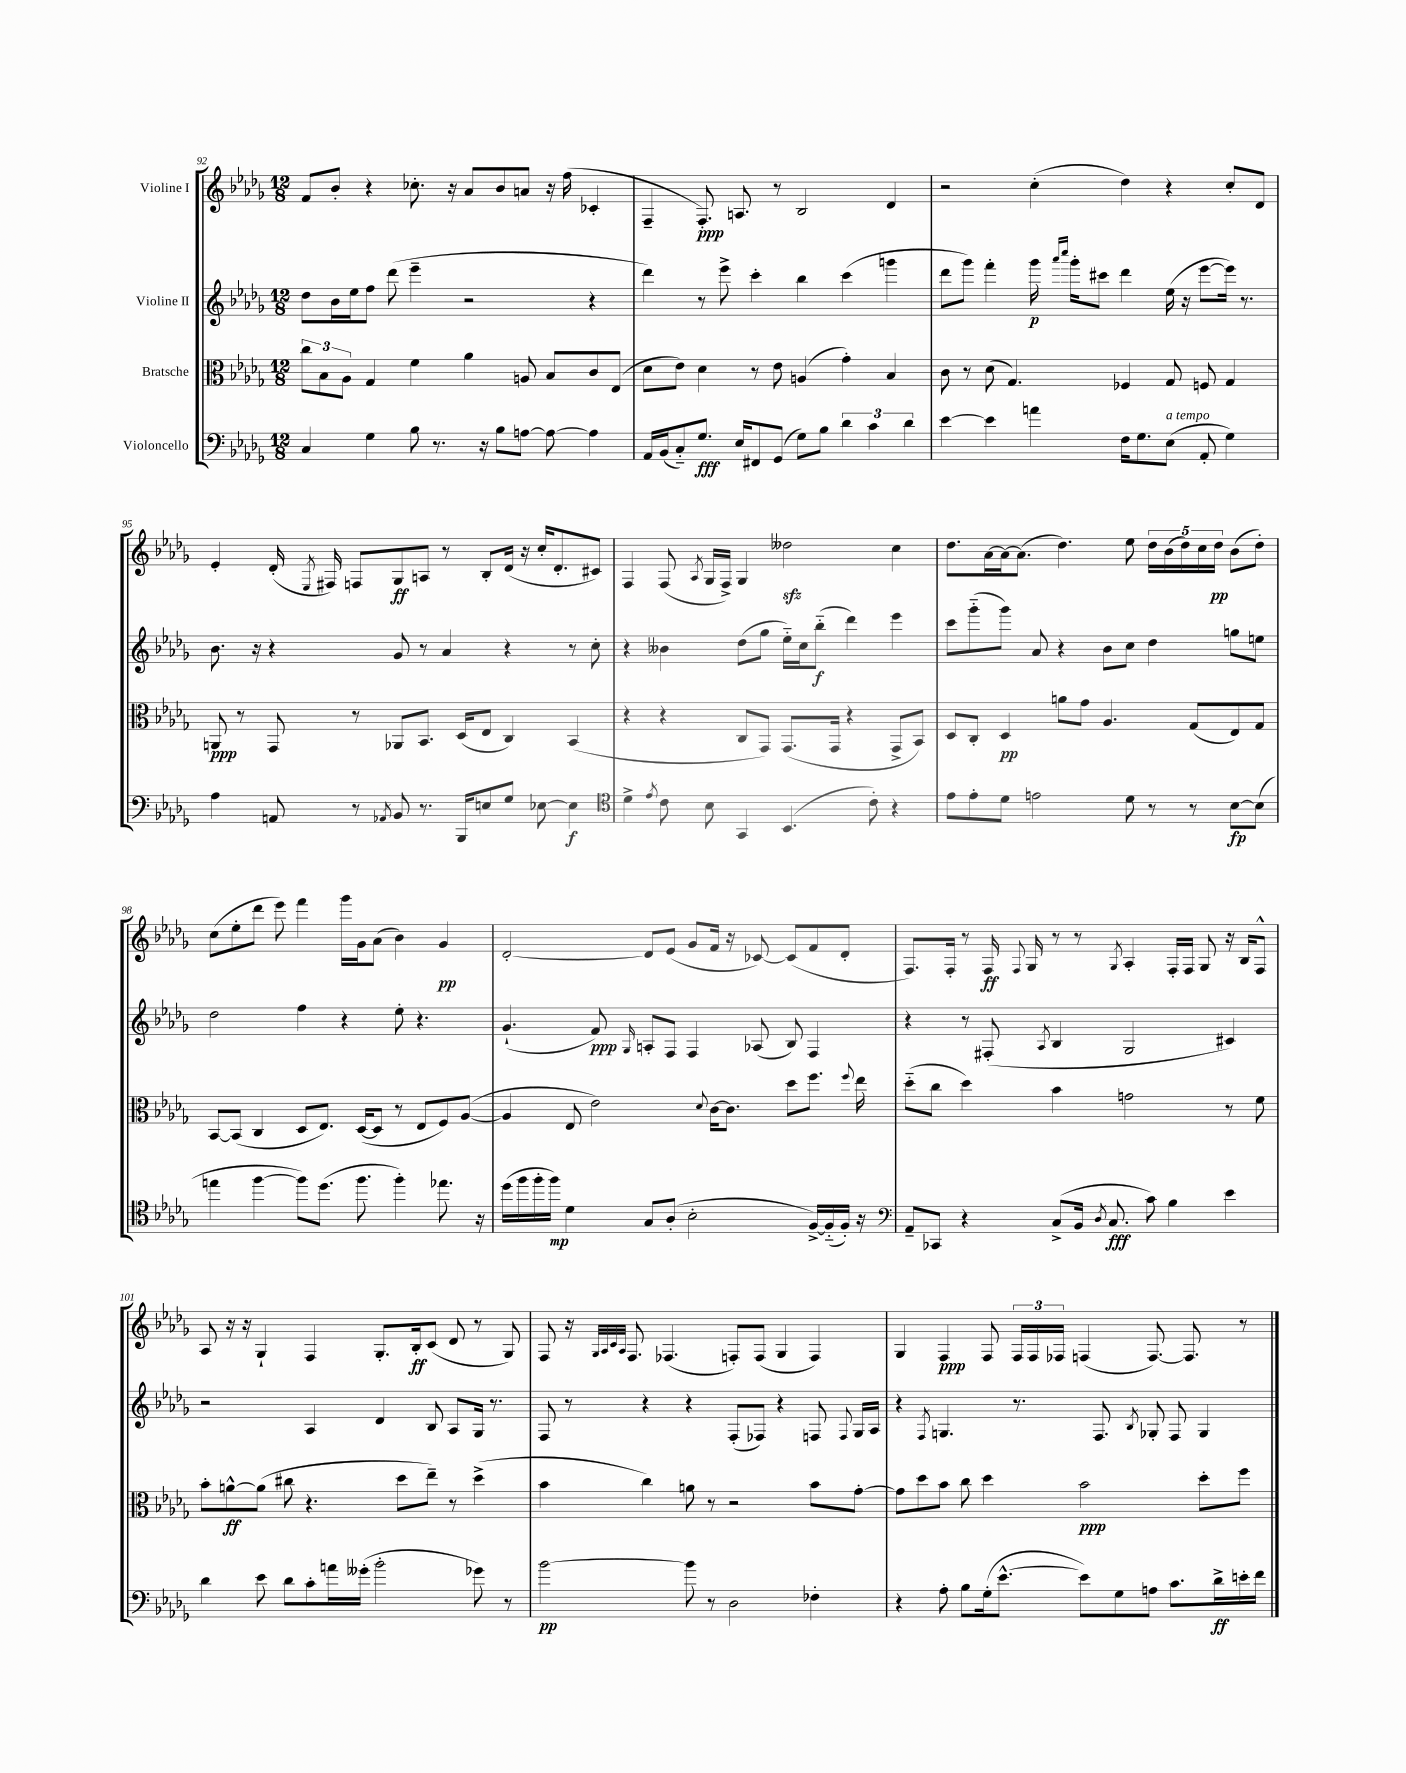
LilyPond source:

<<
\new StaffGroup <<
\new Staff = "s0" \with { instrumentName = "Violine I" } {
    \clef treble \key des \major \numericTimeSignature \time 12/8
    \autoBeamOff f'8[ bes'8]-. r4 ces''8.-. r16 aes'8[ bes'8 a'8] r16 f''16( ces'4-. |
    f4-- f8.-.\ppp) a8. r8 bes2 des'4 |
    r2 c''4-.( des''4) r4 c''8[-. des'8] |
    ees'4-. des'16-.( \acciaccatura { ees8 } fis16) f8[ ges8\ff a8] r8 bes8[-. des'16]( r16 c''16[-. des'8.-. cis'8]) |
    f4 f8( \acciaccatura { aes8 } ges16[ f16]->) ges4 deses''2\sfz c''4 |
    des''8.[ aes'16~ aes'16~ aes'8.]( des''4.) ees''8 \tuplet 5/4 { des''16[ bes'16( des''16) c''16 des''16]\pp } bes'8[( des''8]-.) |
    c''8[( ees''8-. des'''8] ees'''8) f'''4 ges'''16[ ges'16 aes'8]( bes'4) ges'4\pp |
    des'2~-. des'8[ ees'8]( ges'8[ f'16] r16 ces'8~) ces'8[( f'8 des'8]-. |
    f8.[) f16]-. r8 f16\ff \appoggiatura { f8 } ges16 r8 r8 \acciaccatura { ges8 } aes4-. f16[-. f16] ges8 r16 bes16[ f8]-^ |
    aes8 r16 r16 ges4-! f4 ges8.[-. bes16-.\ff c'8]( des'8 r8 ges8) |
    f8 r16 \grace { ges32[ aes32 c'32 aes32] } f8. fes4.( f8[-.) f8]( ges4 f4) |
    ges4 f4\ppp f8 \tuplet 3/2 { f16[ f16 fes16] } f4( f8.~) f8. r8 \bar "|." |
}
\new Staff = "s1" \with { instrumentName = "Violine II" } {
    \clef treble \key des \major \numericTimeSignature \time 12/8
    \autoBeamOff des''8[ bes'16 ees''16 f''8] des'''8( ees'''4-- r2 r4 |
    des'''4) r8 ees'''8-> c'''4-. bes''4 c'''4( g'''4 |
    des'''8[ ges'''8]) f'''4-. ges'''16\p \grace { aes'''16[ c''''16] } ges'''16[-. cis'''8] des'''4 ees''16( r16 ees'''8[~ ees'''16]) r8. |
    bes'8. r16 r4 ges'8 r8 aes'4 r4 r8 c''8-. |
    r4 beses'4 des''8[( ges''8] ees''16[-_) c''16 bes''8]-_\f( des'''4) ees'''4 |
    c'''8[ ges'''8-_( ges'''8]) aes'8 r4 bes'8[ c''8] des''4 g''8[ e''8] |
    des''2 f''4 r4 ees''8-. r4. |
    ges'4.-!( f'8\ppp) \grace { ges16 } a8[-. f8] f4 aes8( bes8) f4 |
    r4 r8 fis8-.( \acciaccatura { aes8 } bes4 ges2 cis'4) |
    r2 aes4 des'4 bes8 aes8[ ges16] r8. |
    f8 r8 r4 r4 f8[-.( fes8]) r4 f8 \appoggiatura { f8 } ges16[ aes16] |
    r4 \acciaccatura { f8 } g4. r8. f8. \acciaccatura { bes8 } ges8-. f8 ges4 \bar "|." |
}
\new Staff = "s2" \with { instrumentName = "Bratsche" } {
    \clef alto \key des \major \numericTimeSignature \time 12/8
    \autoBeamOff \tuplet 3/2 { c''8[ bes8 aes8] } ges4 f'4 aes'4 a8 bes8[ c'8 ees8]( |
    des'8[ ees'8]) des'4 r8 ees'8 a4( ges'4-.) bes4 |
    c'8 r8 des'8( ges4.) fes4 ges8 f8 ges4 |
    a,8\ppp r8 ges,8 r8 aes,8[ bes,8.] des16[( ees8] c4) bes,4( |
    r4 r4 c8[ ges,8]) ges,8.[( ges,16] r4 ges,8[-> bes,8]) |
    des8[ c8]-. des4\pp a'8[ ges'8] aes4. ges8[( ees8) ges8] |
    bes,8[~ bes,8]( c4 des8[ ees8.]) des16[~( des8] r8 ees8[ f8) aes8]~( |
    aes4 ees8 ees'2) \appoggiatura { des'8 } c'16[~ c'8.] des''8[ f''8.] \appoggiatura { f''8 } ees''16 |
    des''8[-_( c''8] des''4) bes'4 g'2 r8 f'8 |
    bes'8[-. a'8~-^\ff a'8]( cis''8 r4. des''8[ ees''8]--) r8 des''4->( |
    bes'4 c''4) a'8 r8 r2 bes'8[ ges'8]~-. |
    ges'8[ des''8 bes'8] c''8 des''4 bes'2\ppp des''8[-. f''8] \bar "|." |
}
\new Staff = "s3" \with { instrumentName = "Violoncello" } {
    \clef bass \key des \major \numericTimeSignature \time 12/8
    \autoBeamOff c4 ges4 bes8 r8. r16 bes8[ a8]~ a8~ a4 |
    aes,16[ bes,16( c8-_) ges8.]\fff ees16[ fis,8 ges,8]( ges8[) bes8] \tuplet 3/2 { des'4 c'4 des'4 } |
    ees'4~ ees'4 a'4 f16[ ges8. ees8]^\markup { \italic "a tempo" }( aes,8-. ges4) |
    aes4 a,8 r8 \acciaccatura { aes,8 } bes,8 r8. bes,,16[ e8 ges8] ees8~ ees4\f |
    \clef tenor des'4-> \acciaccatura { ees'8 } c'8 bes8 ges,4 bes,4.( c'8-.) r4 |
    ees'8[ ees'8-. des'8] e'2 des'8 r8 r8 bes8[~\fp bes8]( |
    e''4 f''4~ f''8[) des''8.]( f''8. f''4-.) ees''8. r16 |
    des''16[( f''16 f''16-. f''16]\mp) des'4 ges8[ aes8]-.( bes2-. f16[~->) f16-_( f16]-.) r16 |
    \clef bass aes,8[-- ces,8] r4 c8[->( bes,16] \acciaccatura { des8 } c8.\fff c'8) bes4 ees'4 |
    des'4 ees'8 des'8[ c'8-. a'16 geses'16]-.( bes'2-. ges'8) r8 |
    bes'2~\pp bes'8 r8 des2 fes4-. |
    r4 aes8-. bes8[ ges16-.( ees'8.]~-^ ees'8[) ges8 a8] c'8.[ des'16->\ff e'16-. f'16] \bar "|." |
}
>>
>>
\layout { \context { \Score currentBarNumber = #92 } }
